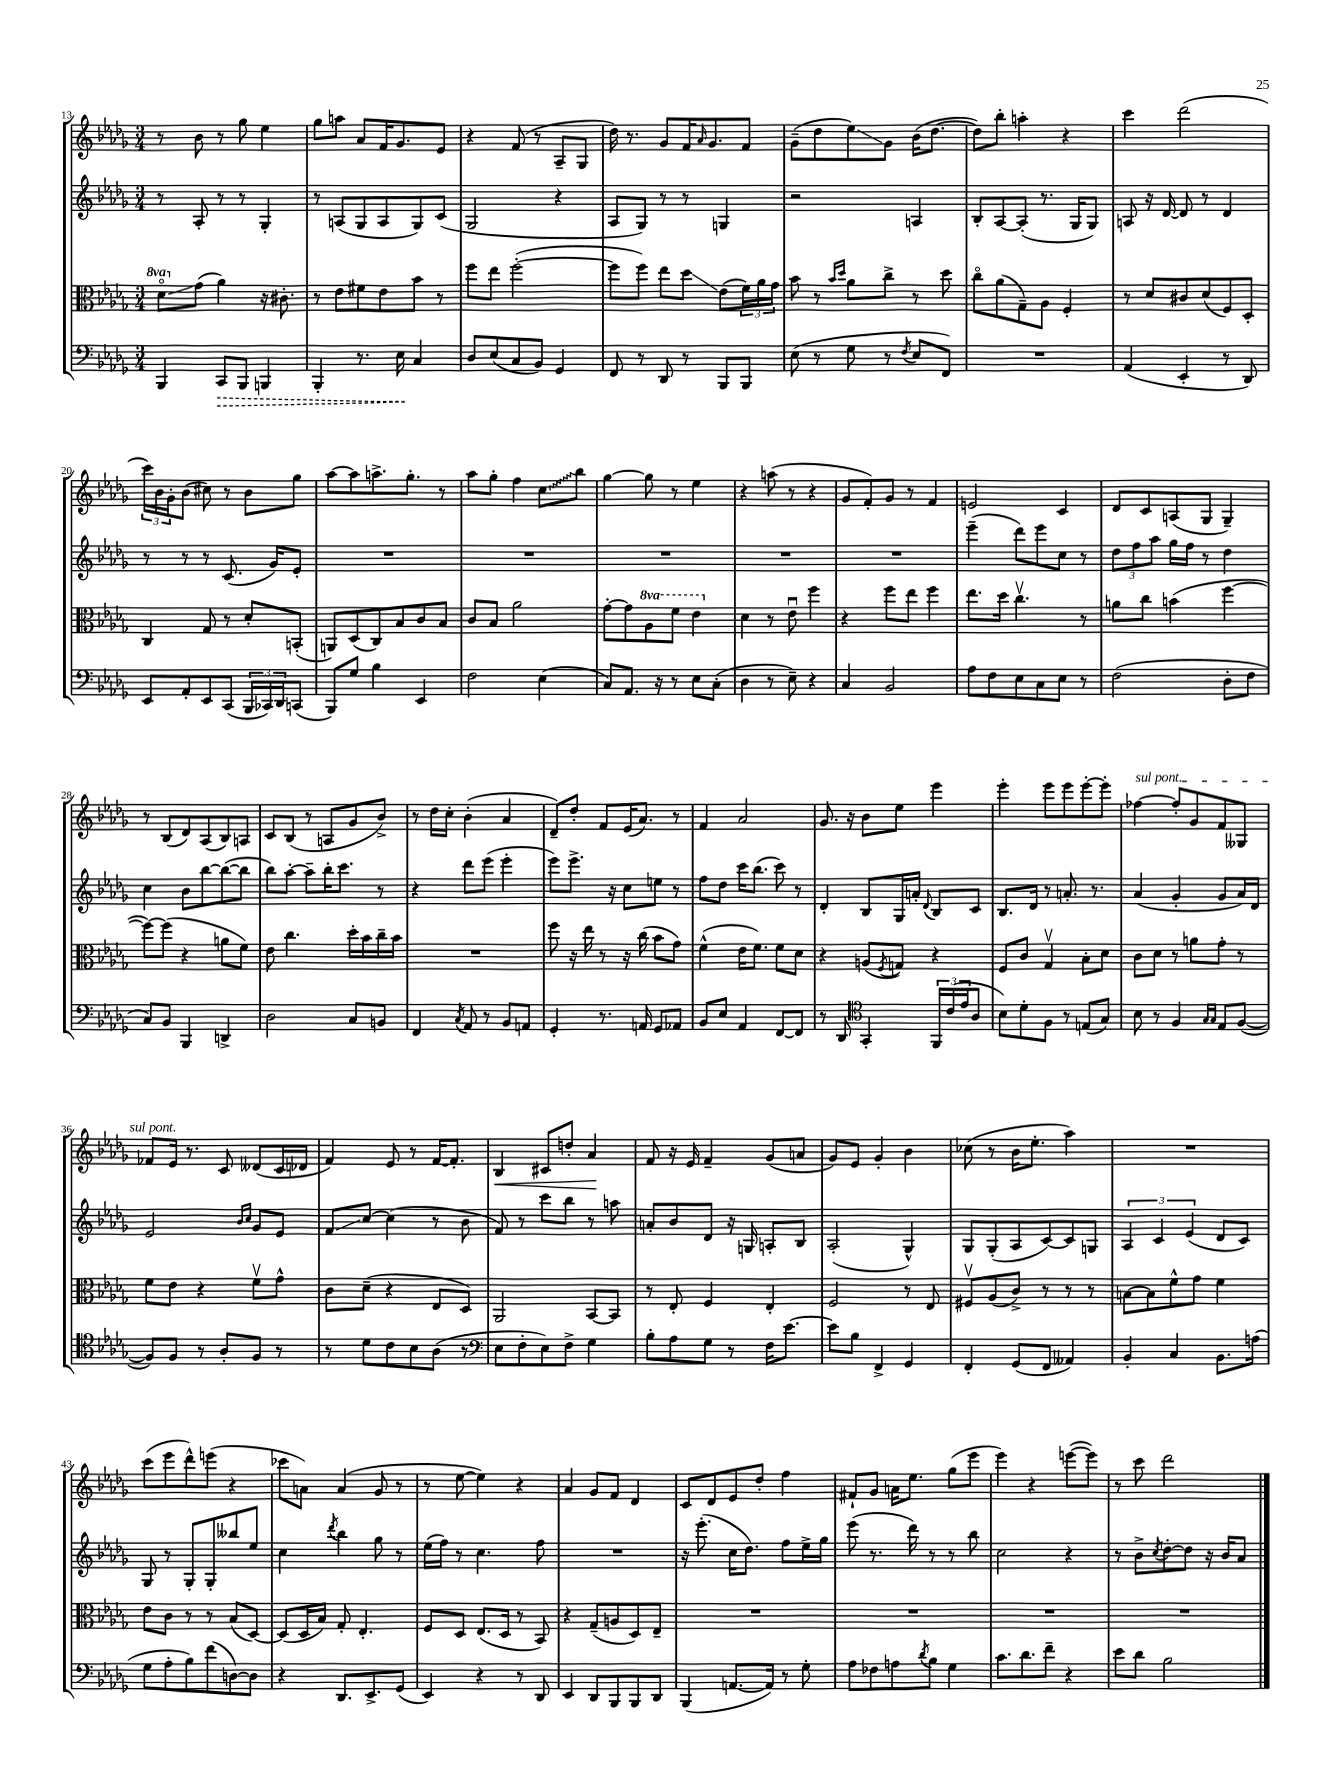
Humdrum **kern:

**kern	**kern	**kern	**kern
*staff4	*staff3	*staff2	*staff1
*clefF4	*clefC3	*clefG2	*clefG2
*k[b-e-a-d-g-]	*k[b-e-a-d-g-]	*k[b-e-a-d-g-]	*k[b-e-a-d-g-]
*M3/4	*M3/4	*M3/4	*M3/4
4BBB-/	8dd-o\L	8r	8r
.	(8g-\J	8A-'/	8b-\
8CC/L	4a-\)	8r	8r
8BBB-/J	.	8r	8gg-\
4BBB/	16r	4G-'/	4ee-\
.	8.c#'\	.	.
=	=	=	=
4BBB-'/	8r	8r	8gg-\L
.	8e-\L	(8A/L	8aa\J
8.r	8f#\	8G-/	8a-/L
.	8e-\	8A/	16f/K
16E-\	.	.	8.g-/
4C/	8b-\J	8G-/)	.
.	8r	(8c/J	8e-/J
=	=	=	=
8D-/L	8ff\L	2G-/	4r
(8E-/	8ee-\J	.	.
8C/	([2ff'\	.	(8f/
8BB-/J)	.	.	8r
4GG-/	.	4r	8A-~/L
.	.	.	8G-/J
=	=	=	=
8FF/	8ff\]L	8A-/L	16dd-\)
.	.	.	8.r
8r	8ff\J)	8G-/J)	.
8DD-/	8ee-\L	8r	8g-/L
8r	8dd-\J	8r	16f/K
.	.	.	16qqa-/
.	.	.	8.g-/
8BBB-/L	(8e-\L	4G/	.
8BBB-/J	24f\L)	.	8f/J
.	24a-\	.	.
.	24g-\JJ	.	.
=	=	=	=
(8E-\	8b-\	2r	(8g-~\L
8r	8r	.	8dd-\
.	16qqb-/LL	.	.
.	16qqdd-/JJ	.	.
8G-\	8a-\L	.	8ee-\)
8r	8cc^\J	.	8g-\J
8qF/	.	.	.
8E-/L	8r	4A/	(16b-\LK
.	.	.	[8.dd-\J
8FF/J)	8dd-\	.	.
=	=	=	=
2.r	8cco\L	8B-'/L	8dd-\]L)
.	(8a-\	[8A-/	8bb-'\J
.	8G-~\)	(8A-'/]J	4aa'\
.	8A-\J	8.r	.
.	4F'/	.	4r
.	.	16G-/LK	.
.	.	8G-/J)	.
=	=	=	=
(4AA-/	8r	8A/	4ccc\
.	8d-/L	16r	.
.	.	[16d-/	.
4EE-'/	8c#/	8d-/]	(2ddd-\
.	(8d-/	8r	.
8r	8F/)	4d-/	.
8DD-/)	8D-'/J	.	.
=	=	=	=
8EE-/L	4C/	8r	24ccc\LL)
.	.	.	24b-\
.	.	.	24g-'\J
8AA-'/	.	8r	(8b-\J
8EE-/	8G-/	8r	8cc#\)
(8CC/J	8r	(8.c/	8r
24BBB-/LL	8d-'/L	.	8b-\L
24CC-/)	.	.	.
.	.	16g-/LK)	.
24DD-/J	.	.	.
(8CC/J	(8BB'/J	8e-'/J	8gg-\J
=	=	=	=
8BBB-/L)	8AA/L)	2.r	[8aa-\L
8G-/J	(8D-/	.	8aa-\]
4B-\	8C/)	.	8.aa^\
.	8B-/	.	.
.	.	.	8.gg-'\J
4EE-/	8c/	.	.
.	8B-/J	.	8r
=	=	=	=
2F\	8c/L	2.r	8aa-\L
.	8B-/J	.	8gg-'\J
.	2a-\	.	4ff\
(4E-\	.	.	8cc\L
.	.	.	8bb-\J
=	=	=	=
8C/L)	[8g-'\L	2.r	[4gg-\
8.AA-/J	8g-\]	.	.
.	8a-\	.	8gg-\]
16r	.	.	.
8r	8ff\J	.	8r
8E-\L	4ee-\	.	4ee-\
(8C'\J	.	.	.
=	=	=	=
4D-\	4d-\	2.r	4r
8r	8r	.	(8aa\
8E-~\)	8e-u\	.	8r
4r	4ff\	.	4r
=	=	=	=
4C/	4r	2.r	8g-/L
.	.	.	8f'/)
2BB-/	8ff\L	.	8g-/J
.	8ee-\J	.	8r
.	4ff\	.	4f/
=	=	=	=
8A-\L	8.ee-\L	(4eee-~\	2e/
8F\	.	.	.
.	16dd-\Jk	.	.
8E-\	4.ccv\	8ddd-\L)	.
8C\	.	8eee-\	.
8E-\J	.	8cc\J	4c/
8r	8r	8r	.
=	=	=	=
(2F\	8a\L	12dd-\L	8d-/L
.	.	12ff\	.
.	8cc\J	.	8c/
.	.	12aa-\J	.
.	(4b\	16gg-\LL	(8A/
.	.	16ff\JJ	.
.	.	8r	8G-/J
8D-'\L	[4ff\	4dd-\	4G-~/)
8F\J	.	.	.
=	=	=	=
8C/L)	8ff\_L)	4cc\	8r
8BB-/J	(8ff\]J	.	(8B-/L
4BBB-/	4r	8b-\L	8d-/)
.	.	[8bb-\	(8A-/
4DD^/	8a\L	(8bb-\_	8B-/)
.	8f\J)	8bb-\]J	8A/J
=	=	=	=
2D-\	8e-\	8bb-\L)	8c/L
.	4.cc\	[8aa-'\J	(8B-/J
.	.	8aa-~\]L	8r
.	.	16bb-'\K	8A/L
.	.	8.ccc\J	.
8C/L	16dd-'\LL	.	8g-/
.	16b-\	.	.
8BB/J	16cc~\	8r	8b-^/J)
.	16b-\JJ	.	.
=	=	=	=
4FF/	2.r	4r	8r
.	.	.	16dd-\LL
.	.	.	16cc'\JJ
8qC/	.	.	.
8AA-/	.	8ddd-\L	(4b-'\
8r	.	(8eee-\J	.
8BB-/L	.	4eee-'\	4a-/
8AA/J	.	.	.
=	=	=	=
4GG-'/	8ff\	8eee-\L)	8d-~/L)
.	16r	8.eee-^\J	8dd-'/J
.	16ee-\	.	.
8.r	8r	.	8f/L
.	.	16r	.
.	16r	8cc\L	(16e-/K
16AA/	(16cc\	.	8.a-/J)
8GG-/L	8b-\L	8ee\J	.
8AA-/J	8g-\J)	8r	8r
=	=	=	=
8BB-/L	(4f^^\	8ff\L	4f/
8E-/J	.	8dd-\J	.
4AA-/	16e-\LK	16ccc\LK	2a-/
.	8.f\J)	(8.bb-\J	.
[8FF/L	8f\L	8ccc\)	.
8FF/]J	8d-\J	8r	.
=	=	=	=
8r	4r	4d-'/	8.g-/
8DD-/	.	.	.
.	.	.	16r
*clefC4	*	*	*
4GG-'/	(8A/L	8B-/L	8b-\L
.	8qF/	.	.
.	8G/J)	16G-/L	8ee-\J
.	.	16a'/JJ	.
.	.	8qqd-/	.
24FF/LL	4r	8B-/L	4eee-\
(24c/	.	.	.
24e-/J	.	.	.
8A-/J	.	8c/J	.
=	=	=	=
8B-\L)	8F/L	8.B-/L	4eee-'\
8d-'\	8c/J	.	.
.	.	16d-/Jk	.
8F\J	4G-v/	8r	8eee-\L
8r	.	8.a'/	8eee-\
(8E/L	8B-'\L	.	[8eee-'\
.	.	8.r	.
8G-/J)	8d-\J	.	8eee-'\]J
=	=	=	=
8B-\	8c\L	(4a-/	[4ff-\
8r	8d-\J	.	.
4F/	8r	4g-'/	8ff-'/]L
.	8a\L	.	8g-/
16qqG-/LL	.	.	.
16qqG-/JJ	.	.	.
8E-/L	8g-'\J	8g-/L	8f/
([8F/J	8r	16a-/L)	8G--/J
.	.	16d-/JJ	.
=	=	=	=
8F/]L)	8f\L	2e-/	8f-/L
8F/J	8e-\J	.	16e-/Jk
.	.	.	8.r
8r	4r	.	.
8A-'/L	.	.	8c/
.	.	16qqb-/LL	.
.	.	16qqcc/JJ	.
8F/J	8fv\L	8g-/L	(8d--/L
8r	8g-^^\J	8e-/J	16c/L
.	.	.	16d-/JJ
=	=	=	=
8r	8c\L	8f/L	4f/)
8d-\L	(8d-~\J	[8cc/J	.
8c\	4r	(4cc\]	8e-/
8B-\	.	.	8r
(8A-\J	8E-/L	8r	[16f/LK
.	.	.	8.f'/]J
8r	8D-/J)	8b-\	.
=	=	=	=
*clefF4	*	*	*
8E-\L	2AA-/	8f/)	4B-/
8F'\	.	8r	.
8E-\)	.	8ccc\L	8c#/L
8F^\J	.	8bb-\J	8dd'/J
4G-\	[8BB-/L	8r	4a-/
.	8BB-/]J	8aa\	.
=	=	=	=
8B-'\L	8r	8a'/L	8f/
8A-\	8E-'/	8b-/	16r
.	.	.	16e-/
8G-\J	4F/	8d-/J	4f~/
8r	.	16r	.
.	.	16G/	.
16F\LK	4E-'/	8A'/L	(8g-/L
[8.e-\J	.	.	.
.	.	8B-/J	8a/J
=	=	=	=
8e-\]L	2F/	(2A-'/	8g-/L)
8B-\J	.	.	8e-/J
4FF^/	.	.	4g-'/
4GG-/	8r	4G-^^/)	4b-\
.	8E-/	.	.
=	=	=	=
4FF'/	8F#v/L	8G-/L	(8cc-\
.	(8A-/	(8G-'/	8r
(8GG-/L	8c^/J)	8A-/	16b-\LK
.	.	.	8.ee-'\J
8FF/J	8r	[8c/)	.
4AA--/)	8r	8c/]	4aa-\)
.	8r	8G/J	.
=	=	=	=
4BB-'/	[8B\L	6A-/	2.r
.	8B\]	.	.
.	.	6c/	.
4C/	8f^^\	.	.
.	.	(6e-/	.
.	8g-\J	.	.
8.BB-\L	4f\	8d-/L	.
.	.	8c/J)	.
(16A\Jk	.	.	.
=	=	=	=
8G-\L	8e-\L	8G-/	(8ccc\L
8A-'\	8c\J	8r	8eee-\
8B-\)	8r	8G-'/L	8ddd-^^\)
(8f\	8r	8G-'/	(8eee\J
[8D\)	(8B-/L	8bb--/	4r
8D\]J	[8D-/J)	8ee-/J	.
=	=	=	=
4r	(8D-/]L	4cc\	8ccc-\L
.	16D-/L	.	8a\J)
.	16B-/JJ)	.	.
.	.	8qddd-/	.
8.DD-/L	8G-'/	4bb-\	(4a/
.	4.E-'/	.	.
8.EE-^/	.	.	.
.	.	8gg-\	8g-/
(8GG-/J	.	8r	8r
=	=	=	=
4EE-/)	8F/L	(16ee-\LL	8r
.	.	16ff\JJ)	.
.	8D-/J	8r	[8ee-\
4r	(8.E-/L	4.cc\	4ee-\])
.	16D-/Jk	.	.
8r	8r	.	4r
8DD-/	8BB-/)	8ff\	.
=	=	=	=
4EE-/	4r	2.r	4a-/
8DD-/L	(8G-~/L	.	8g-/L
8BBB-/	8A/	.	8f/J
8BBB-/	8D-/)	.	4d-/
8DD-/J	8E-~/J	.	.
=	=	=	=
(4BBB-/	2.r	16r	8c/L
.	.	(8.eee-'\	.
.	.	.	8d-/
[8.AA/L	.	16cc\LK	8e-/
.	.	8.dd-\J)	.
.	.	.	8dd-'/J
16AA/]Jk)	.	.	.
8r	.	8ff\L	4ff\
8G-'\	.	16ee-^\L	.
.	.	16gg-\JJ	.
=	=	=	=
8A-\L	2.r	(8eee-\	8f#`/L
8F-\	.	8.r	8g-/J
8A\	.	.	16a\LK
.	.	16ddd-\)	8.ee-\J
8qd-/	.	.	.
8B-\J	.	8r	.
4G-\	.	8r	(8gg-\L
.	.	8bb-\	8eee-\J
=	=	=	=
8.c\L	2.r	2cc\	4eee-\)
8.d-\	.	.	.
.	.	.	4r
8f~\J	.	.	.
4r	.	4r	([8eee\L
.	.	.	8eee\]J)
=	=	=	=
8e-\L	2.r	8r	8r
8d-\J	.	8b-^\L	8ccc\
.	.	8qcc/	.
2B-\	.	[8dd-'\	2ddd-\
.	.	8dd-\]J	.
.	.	16r	.
.	.	16b-/LK	.
.	.	8a-/J	.
==	==	==	==
*-	*-	*-	*-
